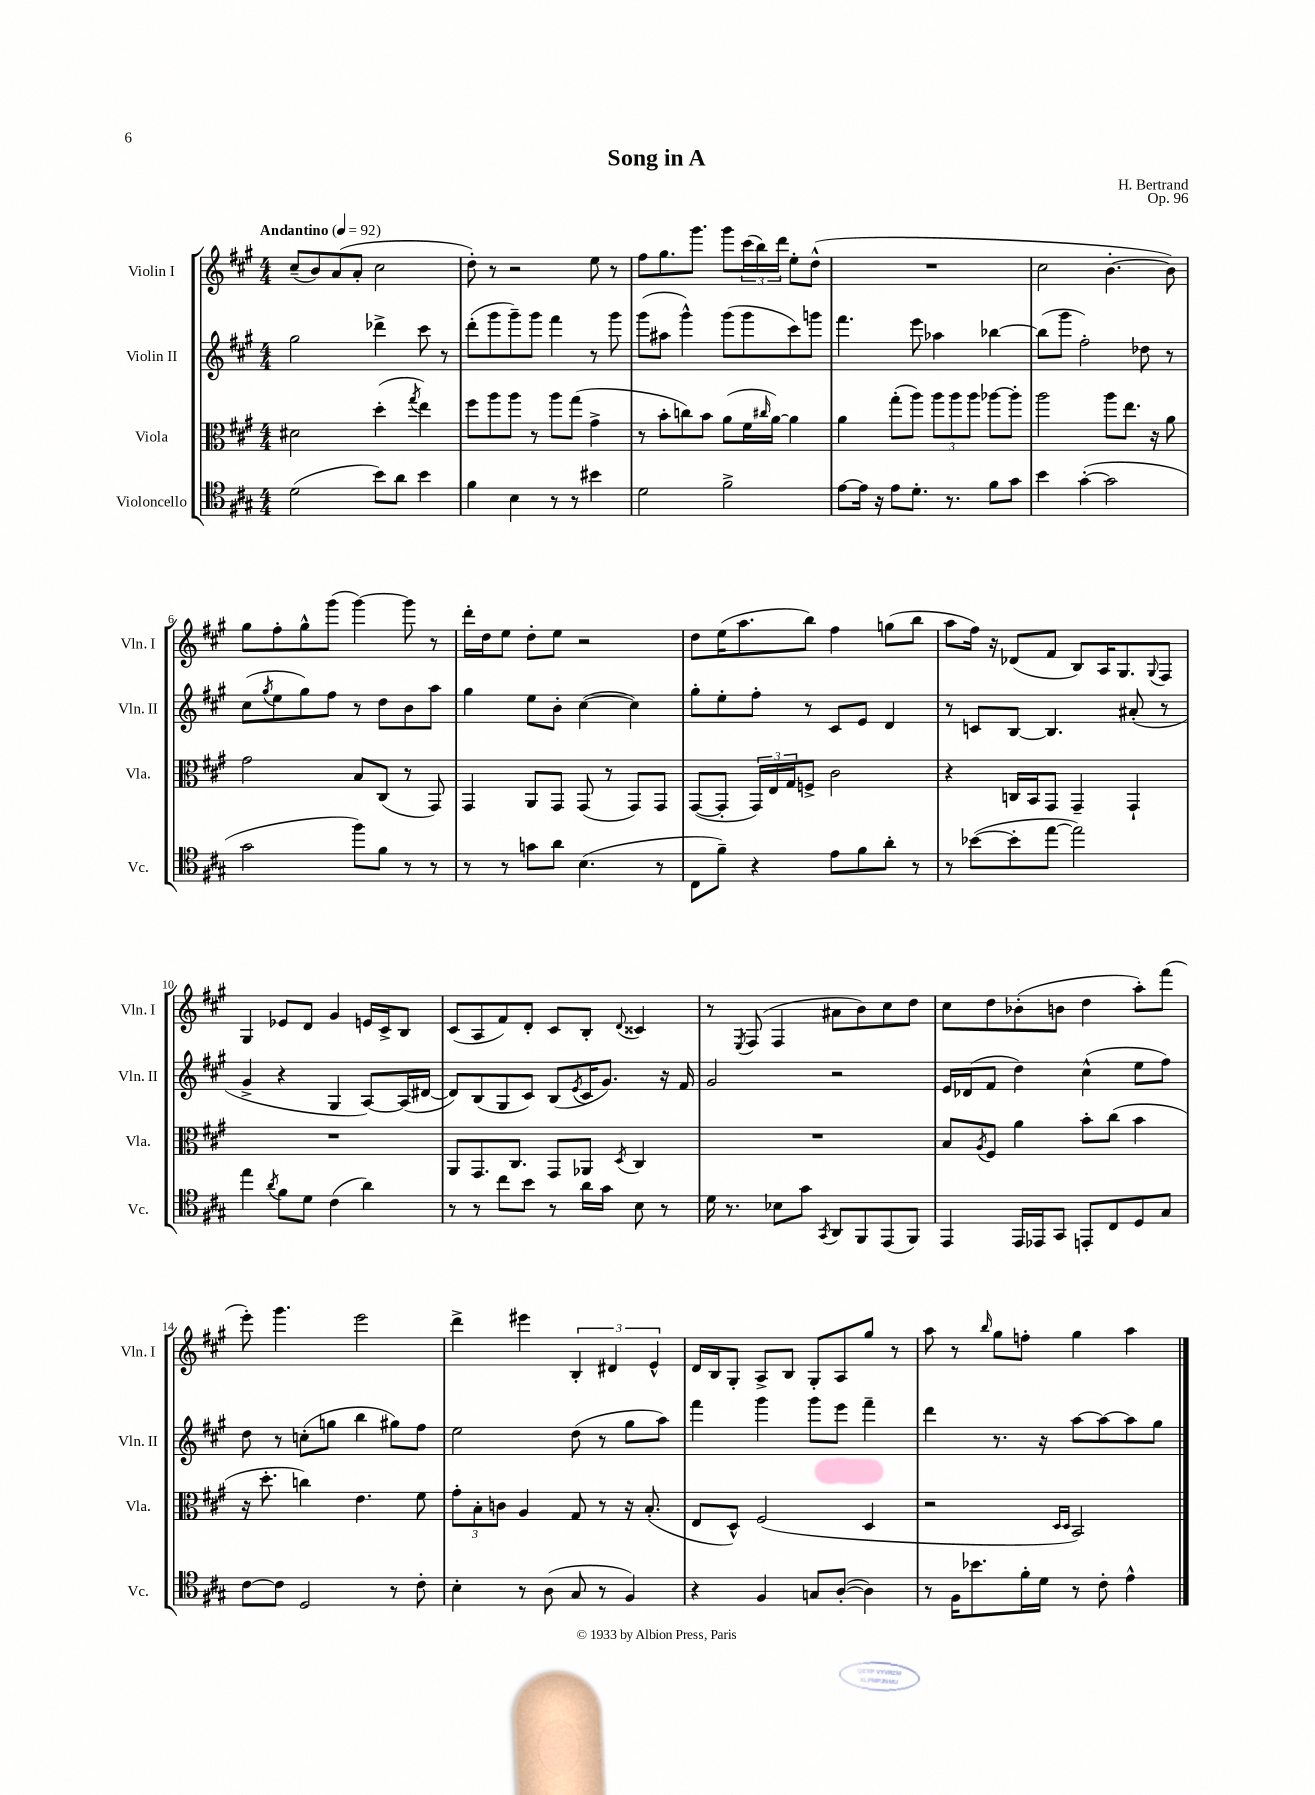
\header { title = "Song in A" composer = "H. Bertrand" opus = "Op. 96" }
<<
\new StaffGroup <<
\new Staff = "s0" \with { instrumentName = "Violin I" shortInstrumentName = "Vln. I" } {
    \clef treble \key a \major \numericTimeSignature \time 4/4 \tempo "Andantino" 4 = 92
    cis''8--( b'8) a'8( a'8-. cis''2 |
    d''8-.) r8 r2 e''8 r8 |
    fis''8 gis''8. gis'''8. gis'''8 \tuplet 3/2 { cis'''16( b''16) d'''16 } e''8-. d''8-^( |
    R1 |
    cis''2 b'4.~-. b'8) |
    gis''8 fis''8-. gis''8-^ gis'''8( gis'''4~) gis'''8 r8 |
    d'''16-. d''16 e''8 d''8-. e''8 r2 |
    d''8 e''16( a''8. b''8) fis''4 g''8( b''8 |
    a''8 fis''16) r16 des'8( fis'8 b8) a16 gis8. \appoggiatura { gis8 } fis8 |
    gis4 ees'8 d'8 gis'4 e'16 cis'16-> b8 |
    cis'8( a8 fis'8) d'8-. cis'8 b8-. \appoggiatura { d'8 } cisis'4 |
    r8 \acciaccatura { e8 } fis8( fis4 ais'8 b'8) cis''8 d''8 |
    cis''8 d''8 bes'8-.( b'8 d''4 a''8-.) fis'''8( |
    e'''8-.) gis'''4. e'''2 |
    d'''4-> eis'''4 \tuplet 3/2 { b4-. dis'4 e'4-^ } |
    d'16 b16 gis8-. a8-> b8 gis8-. a8 gis''8 r8 |
    a''8 r8 \grace { b''16 } gis''8 f''8-. gis''4 a''4 \bar "|." |
}
\new Staff = "s1" \with { instrumentName = "Violin II" shortInstrumentName = "Vln. II" } {
    \clef treble \key a \major \numericTimeSignature \time 4/4
    gis''2 des'''4-> cis'''8 r8 |
    d'''8-.( gis'''8 gis'''8--) gis'''8 fis'''4 r8 gis'''8 |
    gis'''8( ais''8 gis'''4-^) gis'''8( gis'''8 cis'''8) g'''8 |
    fis'''4. e'''8 aes''4 bes''4~ |
    bes''8( gis'''8 fis''2-.) des''8 r8 |
    cis''8( \acciaccatura { gis''8 } e''8 gis''8) fis''8 r8 d''8 b'8 a''8 |
    gis''4 e''8 b'8-. cis''4~( cis''4) |
    gis''8-. e''8-. fis''8-. r8 cis'8 e'8 d'4 |
    r8 c'8 b8~ b4. ais'8-.( r8 |
    gis'4-> r4 gis4 a8~) a16( dis'16~ |
    dis'8) b8( gis8 cis'8) b8( \acciaccatura { e'8 } cis'16 gis'8.) r16 fis'16 |
    gis'2 r2 |
    e'16 des'16( fis'8 d''4) cis''4-^( e''8 fis''8) |
    d''8 r8 c''8-.( g''8 b''4 gis''8) fis''8 |
    e''2 d''8( r8 gis''8 a''8) |
    fis'''4 gis'''4 gis'''8 e'''8 fis'''4-- |
    d'''4 r8. r16 a''8~ a''8~ a''8 gis''8 \bar "|." |
}
\new Staff = "s2" \with { instrumentName = "Viola" shortInstrumentName = "Vla." } {
    \clef alto \key a \major \numericTimeSignature \time 4/4
    dis'2 d''4-.( \acciaccatura { gis''8 } e''4) |
    fis''8 a''8 a''8 r8 a''8 gis''8( gis'4-> |
    r8 b'8-. c''8) b'8 a'8( fis'16 \grace { cis''16 } a'16~) a'4 |
    a'4 gis''8-.( a''8) \tuplet 3/2 { a''8 a''8 a''8 } aes''8~ aes''8-. |
    a''2 a''8 e''8. r16 a'8 |
    gis'2 b8 cis8( r8 gis,8) |
    gis,4 a,8 gis,8 gis,8( r8 gis,8) gis,8 |
    gis,8~( gis,8-. \tuplet 3/2 { gis,16) e16 gis16 } f8-> cis'2 |
    r4 c16 b,16 gis,8 gis,4-- gis,4-! |
    R1 |
    a,8 gis,8. cis8. gis,8 aes,8 \acciaccatura { d8 } cis4 |
    R1 |
    b8 \acciaccatura { a8 } fis8 a'4 b'8-. cis''8( b'4 |
    r16 d''8.-. c''4) e'4. fis'8 |
    \tuplet 3/2 { gis'8-. b8-. c'8 } a4 gis8 r8 r16 b8.-.( |
    e8 d8-^) fis2( d4 |
    r2 \grace { d16 d16 } b,2) \bar "|." |
}
\new Staff = "s3" \with { instrumentName = "Violoncello" shortInstrumentName = "Vc." } {
    \clef tenor \key a \major \numericTimeSignature \time 4/4
    d'2( b'8) a'8 b'4 |
    fis'4 b4 r8 r8 bis'4 |
    d'2 fis'2-> |
    e'8~ e'16 r16 e'8 d'8.-. r8. fis'8 gis'8 |
    b'4 gis'4~-.( gis'2 |
    gis'2 fis''8) fis'8 r8 r8 |
    r8 r8 g'8 a'8 b4.( r8 |
    cis8 fis'8--) r4 e'8 fis'8 a'8-. r8 |
    r8 bes'8~( bes'8-. e''8~ e''2) |
    e''4 \acciaccatura { a'8 } fis'8 d'8 cis'4( a'4) |
    r8 r8 cis''8 b'8 r8 a'16 gis'16 b8 r8 |
    d'16 r8. bes8 gis'8 \acciaccatura { gis,8 } a,8 fis,8 e,8( fis,8) |
    e,4 e,16 ees,16 gis,8 e,8-. cis8 d8 gis8 |
    cis'8~ cis'8 d2 r8 cis'8-. |
    b4-. r8 a8( gis8 r8 fis4) |
    r4 fis4 g8 a8~-.( a4) |
    r8 fis16 bes'8. fis'16-. d'16 r8 cis'8-. e'4-^ \bar "|." |
}
>>
>>
